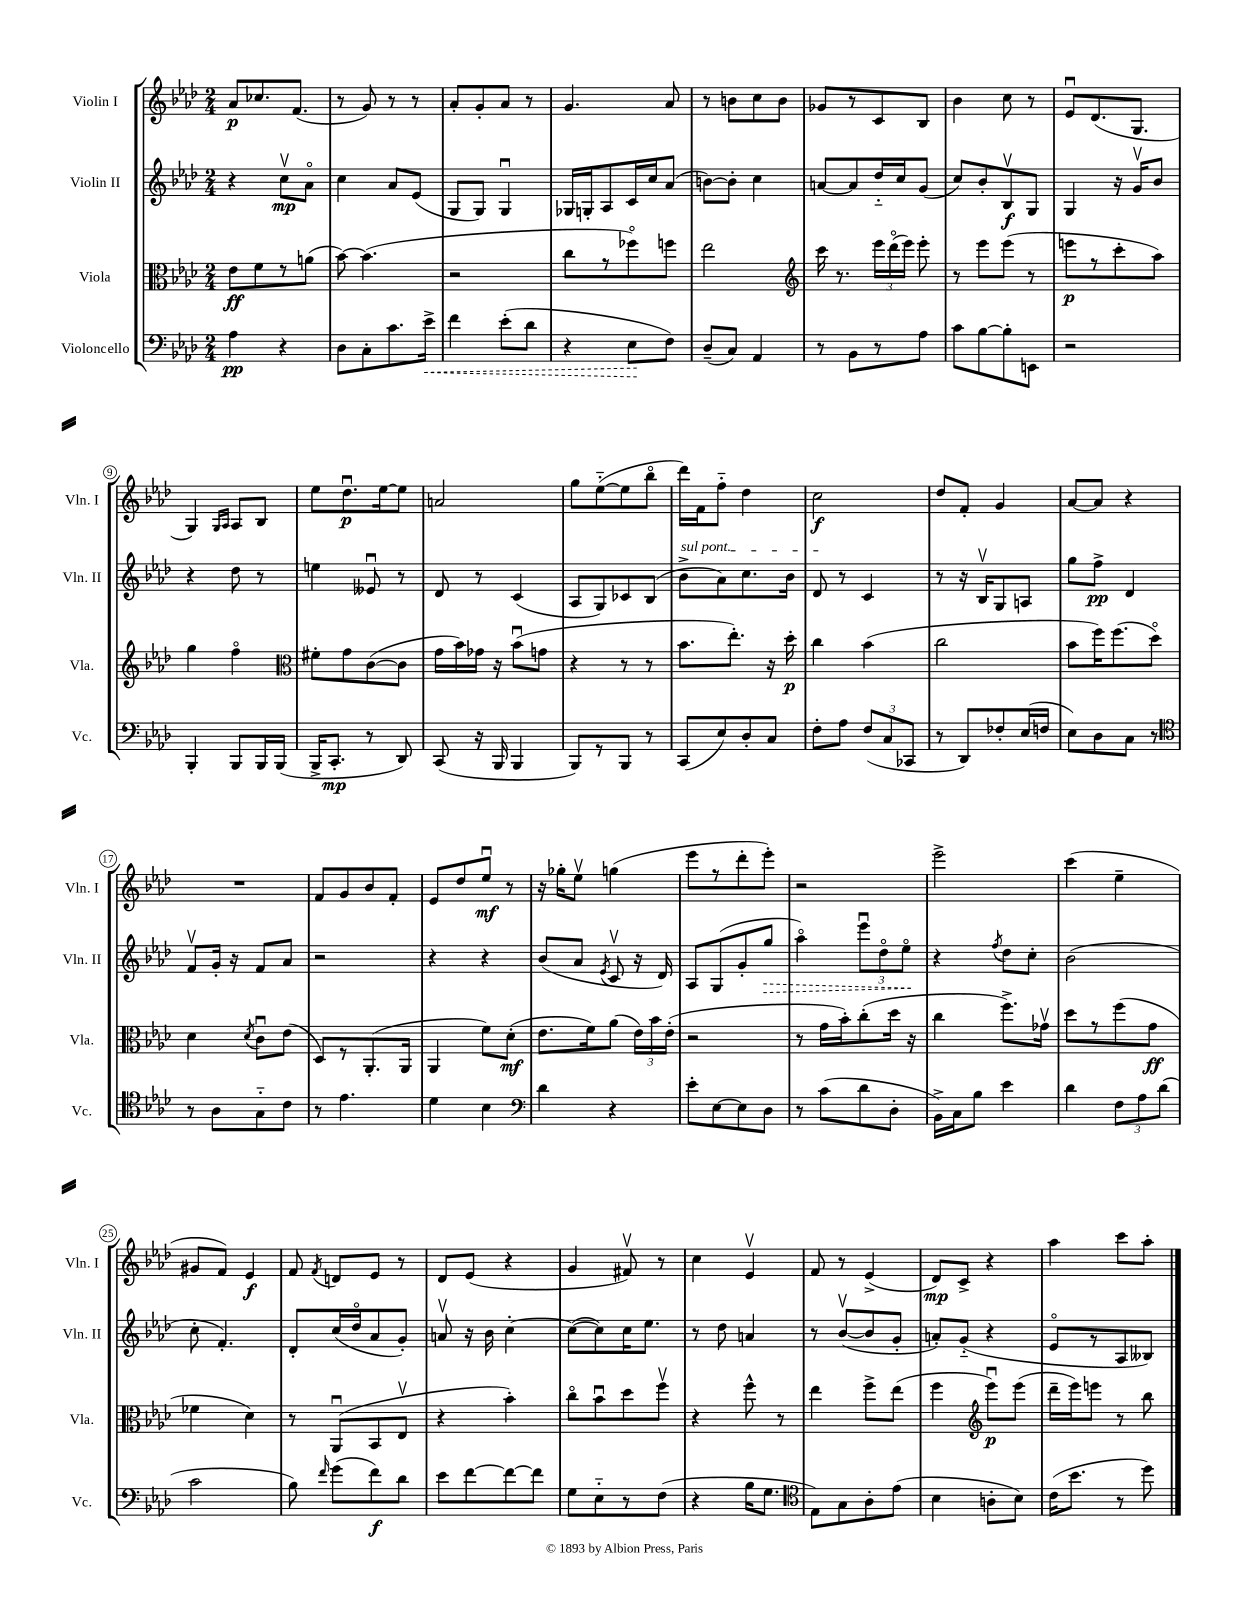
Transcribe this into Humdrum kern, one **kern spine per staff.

**kern	**kern	**kern	**kern
*staff4	*staff3	*staff2	*staff1
*clefF4	*clefC3	*clefG2	*clefG2
*k[b-e-a-d-]	*k[b-e-a-d-]	*k[b-e-a-d-]	*k[b-e-a-d-]
*M2/4	*M2/4	*M2/4	*M2/4
4A-\	8e-\L	4r	8a-/L
.	8f\	.	8.cc-/
4r	8r	8ccv\L	.
.	.	.	(8.f/J
.	(8a\J	8a-o\J	.
=	=	=	=
8D-\L	[8b-\)	4cc\	8r
8C'\	(4.b-\]	.	8g/)
8.c\	.	8a-/L	8r
.	.	(8e-/J	8r
16e-^\Jk	.	.	.
=	=	=	=
4f\	2r	8G/L	8a-'/L
.	.	8G/J)	8g'/
(8e-'\L	.	4Gu/	8a-/J
8d-\J	.	.	8r
=	=	=	=
4r	8cc\L	16G-/LL	4.g/
.	.	16G'/J	.
.	8r	8A-/	.
8E-\L	8ff-o\)	16c/L	.
.	.	16cc/J	.
8F\J)	8ff\J	(8a-/J	8a-/
=	=	=	=
(8D-~/L	2ee-\	[8b\L)	8r
8C/J)	.	8b'\]J	8b\L
4AA-/	.	4cc\	8cc\
.	.	.	8b\J
=	=	=	=
*	*clefG2	*	*
8r	16ccc\	[8a/L	8g-/L
.	8.r	.	.
8BB-\L	.	8a/]	8r
8r	24eee-\LL	16dd-'~/L	8c/
.	(24ddd-o\	.	.
.	.	16cc/J	.
.	24eee-\JJ)	.	.
8A-\J	8eee-'\	(8g/J	8B-/J
=	=	=	=
8c\L	8r	8cc/L)	4b-\
[8B-\	8eee-\L	8b-'/	.
8B-'\]	(8eee-\J	8B-v/	8cc\
8EE\J	8r	8G/J	8r
=	=	=	=
2r	8eee\L	4G/	8e-u/L
.	8r	.	(8.d-/
.	8ccc'\	16r	.
.	.	16gv/LK	8.G/J
.	8aa-\J)	8b-/J	.
=	=	=	=
4BBB-'/	4gg\	4r	4G/)
.	.	.	16qqG/LL
.	.	.	16qqA-/JJ
8BBB-/L	4ffo\	8dd-\	8A-/L
16BBB-/L	.	8r	8B-/J
(16BBB-/JJ	.	.	.
=	=	=	=
*	*clefC3	*	*
16BBB-^/LK	8f#'\L	4ee\	8ee-\L
8.CC'/J	.	.	.
.	8g\	.	8.dd-u\
8r	([8c\	8e--u/	.
.	.	.	[16ee-\k
8DD-/)	8c\]J	8r	8ee-\]J
=	=	=	=
(8CC/	16g\LL	8d-/	2a/
.	16b-\)	.	.
16r	16g-\JJ	8r	.
16BBB-/	16r	.	.
4BBB-/	(8b-u\L	(4c/	.
.	8g\J	.	.
=	=	=	=
8BBB-/L)	4r	8A-/L	8gg\L
8r	.	8G/)	([8ee-'~\
8BBB-/J	8r	8c-/	8ee-\]
8r	8r	(8B-/J	8bb-o\J
=	=	=	=
(8CC/L	8.b-\L	8b-^\L	16ddd-\LL)
.	.	.	16f\J
8E-/)	.	8a-\)	8ff'~\J
.	8.ee-'\J)	.	.
8D-'/	.	8.cc\	4dd-\
8C/J	16r	.	.
.	16dd-'\	16b-\Jk	.
=	=	=	=
8F'\L	4cc\	8d-/	2cc\
8A-\J	.	8r	.
(12F/L	(4b-\	4c/	.
12C/	.	.	.
12CC-/J	.	.	.
=	=	=	=
8r	2cc\	8r	8dd-/L
8DD-/L)	.	16r	8f'/J
.	.	16B-v/LK	.
8F-'/	.	8G/	4g/
(16E-/L	.	8A/J	.
16F/JJ	.	.	.
=	=	=	=
8E-\L)	8b-\L	8gg\L	[8a-/L
8D-\	16ff\K)	8ff^\J	8a-/]J
.	(8.ff\	.	.
8C\J	.	4d-/	4r
8r	8dd-o\J)	.	.
=	=	=	=
*clefC4	*	*	*
8r	4d-\	8fv/L	2r
8A-\L	.	16g'/Jk	.
.	.	16r	.
.	8qd-/	.	.
8G'~\	8cu\L	8f/L	.
8c\J	(8e-\J	8a-/J	.
=	=	=	=
8r	8D-/L)	2r	8f/L
4.e-\	8r	.	8g/
.	(8.AA-'/	.	8b-/
.	.	.	8f'/J
.	16AA-/Jk	.	.
=	=	=	=
4d-\	4AA-/	4r	8e-/L
.	.	.	8dd-/
4B-\	8f\L)	4r	8ee-u/J
.	(8d-'\J	.	8r
=	=	=	=
*clefF4	*	*	*
4d-\	8.e-\L	(8b-/L	16r
.	.	.	16gg-'\LK
.	.	8a-/J	8ee-v\J
.	16f\k)	.	.
.	.	8qe-/	.
4r	(8a-\J	8cv/	(4gg\
.	24e-\LL)	16r	.
.	24b-\	.	.
.	.	16d-/)	.
.	(24e-'\JJ	.	.
=	=	=	=
8e-'\L	2r	8A-/L	8eee-\L
[8E-\	.	(8G/	8r
8E-\]	.	8g'/	8ddd-'\
8D-\J	.	8gg/J	8eee-'\J)
=	=	=	=
8r	8r	4aa-o\)	2r
(8c\L	16g\LL	.	.
.	16b-'\J)	.	.
8d-\	(8cc'\	12eee-u\L	.
.	.	12dd-o\	.
8D-'\J	16dd-\Jk	.	.
.	.	12ee-o\J	.
.	16r	.	.
=	=	=	=
16BB-^\LL)	4cc\	4r	2eee-^\
16C\J	.	.	.
8B-\J	.	.	.
.	.	8qff/	.
4e-\	8.ff^\L)	8dd-\L	.
.	.	8cc'\J	.
.	16g-v\Jk	.	.
=	=	=	=
4d-\	8dd-\L	(2b-\	(4ccc\
.	8r	.	.
12F\L	(8ff\	.	4ee-~\
12A-\	.	.	.
.	8g\J	.	.
(12d-\J	.	.	.
=	=	=	=
2c\	4f-\	8cc'\	8g#/L
.	.	4.f'/)	8f/J)
.	4d-\)	.	4e-/
=	=	=	=
8B-\)	8r	8d-'/L	8f/
16qqf/	.	.	8qf/
(8g\L	(8AA-u/L	(16cc/L	8d/L
.	.	16dd-o/J	.
8f\)	8BB-/	8a-/	8e-/J
8d-\J	8E-v/J	8g'/J)	8r
=	=	=	=
8e-\L	4r	8av/	8d-/L
[8f\	.	16r	(8e-/J
.	.	16b-\	.
8f\_	4b-'\)	[4cc'\	4r
8f\]J	.	.	.
=	=	=	=
8G\L	8cco\L	(8cc\_L	4g/
8E-'~\	8b-u\	8cc\])	.
8r	8dd-\	16cc\K	8f#v/)
.	.	8.ee-\J	.
(8F\J	8ffv\J	.	8r
=	=	=	=
4r	4r	8r	4cc\
.	.	8dd-\	.
16B-\LK	8ff^^\	4a/	4e-v/
8.G\J	.	.	.
.	8r	.	.
=	=	=	=
*clefC4	*	*	*
8E-\L)	4ee-\	8r	8f/
8G\	.	([8b-v/L	8r
8A-'\	8ff^\L	8b-/]	(4e-^/
(8e-\J	(8ee-\J	8g'/J	.
=	=	=	=
4B-\	4ff\	8a'/L)	8d-/L)
.	.	(8g'~/J	8c^/J
*	*clefG2	*	*
8A'\L	8eee-u\L)	4r	4r
8B-\J)	(8eee-\J	.	.
=	=	=	=
(16c\LK	16ddd-~\LL	8e-o/L	4aa-\
8.b-\J	16eee-\J)	.	.
.	8eee\J	8r	.
8r	8r	8A-/	8ccc\L
8dd-\)	8bb-\	8B--/J)	8aa-'\J
==	==	==	==
*-	*-	*-	*-
